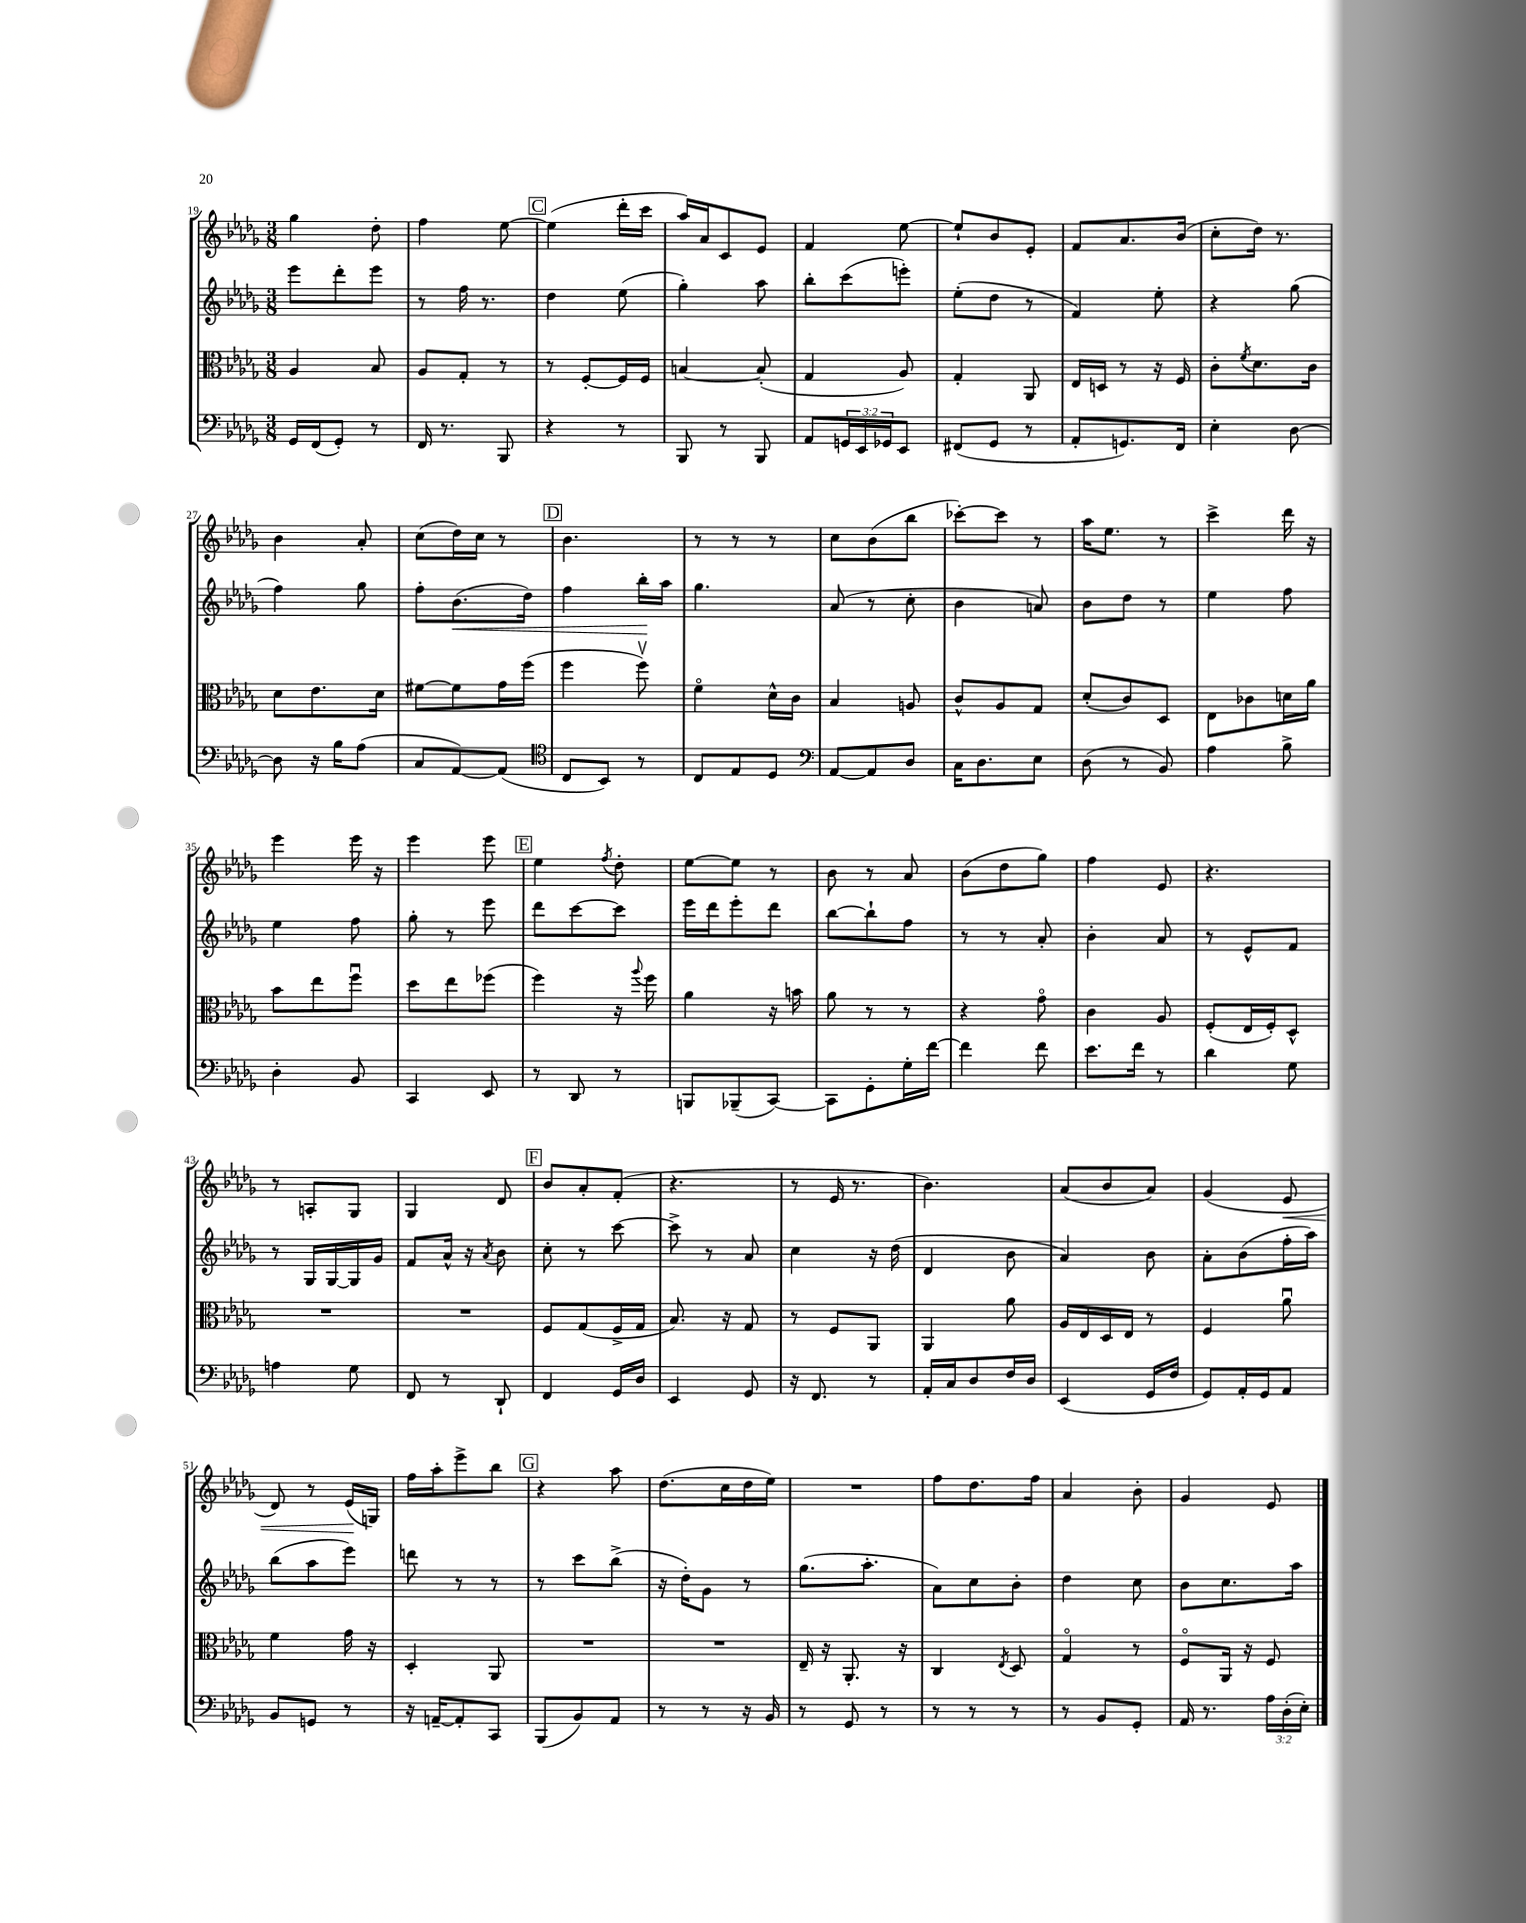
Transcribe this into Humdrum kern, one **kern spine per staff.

**kern	**kern	**kern	**kern
*staff4	*staff3	*staff2	*staff1
*clefF4	*clefC3	*clefG2	*clefG2
*k[b-e-a-d-g-]	*k[b-e-a-d-g-]	*k[b-e-a-d-g-]	*k[b-e-a-d-g-]
*M3/8	*M3/8	*M3/8	*M3/8
16GG-	4A-	8eee-	4gg-
(16FF	.	.	.
8GG-')	.	8ddd-'	.
8r	8B-	8eee-	8dd-'
=	=	=	=
16FF	8A-	8r	4ff
8.r	.	.	.
.	8G-'	16ff	.
.	.	8.r	.
8BBB-	8r	.	[8ee-
=	=	=	=
4r	8r	4dd-	(4ee-]
.	[8F'	.	.
8r	16F]	(8ee-	16ddd-'
.	16F	.	16ccc
=	=	=	=
8BBB-	[4B	4gg-')	16aa-)
.	.	.	16a-
8r	.	.	8c
8BBB-	(8B']	8aa-	8e-
=	=	=	=
8AA-	4G-	8bb-'	4f
24GG	.	(8ccc	.
24EE-	.	.	.
24GG-	.	.	.
8EE-	8A-)	8eee')	[8ee-
=	=	=	=
(8FF#	4G-'	(8ee-'	8ee-`]
8GG-	.	8dd-	8b-
8r	8AA-	8r	8e-'
=	=	=	=
8AA-'	16E-	4f)	8f
.	16D	.	.
8.GG)	8r	.	8.a-
.	16r	8ee-'	.
16FF	16F	.	(16b-
=	=	=	=
4E-'	8c'	4r	8cc'
.	8qf	.	.
.	8.d-	.	16dd-)
.	.	.	8.r
[8D-	.	(8gg-	.
.	16c	.	.
=	=	=	=
8D-]	8d-	4ff)	4b-
16r	8.e-	.	.
16B-	.	.	.
(8A-	.	8gg-	8a-'
.	16d-	.	.
=	=	=	=
8C	[8f#	8ff'	(8cc
[8AA-)	8f#]	(8.b-	16dd-)
.	.	.	16cc
(8AA-]	16g-	.	8r
.	(16ff	16dd-)	.
=	=	=	=
*clefC4	*	*	*
8C	4ff	4ff	4.b-
8BB-)	.	.	.
8r	8ffv)	16bb-'	.
.	.	16aa-	.
=	=	=	=
8C	4fo	4.gg-	8r
8E-	.	.	8r
8D-	16d-^^	.	8r
.	16c	.	.
=	=	=	=
*clefF4	*	*	*
[8AA-	4B-	(8a-	8cc
8AA-]	.	8r	(8b-
8D-	8A	8cc'	8bb-
=	=	=	=
16C	8c^^	4b-	[8ccc-')
8.D-	.	.	.
.	8A-	.	8ccc-]
8E-	8G-	8a)	8r
=	=	=	=
(8D-	(8d-'	8b-	16aa-
.	.	.	8.ee-
8r	8c)	8dd-	.
8BB-)	8D-	8r	8r
=	=	=	=
4A-	8E-	4ee-	4ccc^
.	8c-	.	.
8B-^	16d	8ff	16ddd-
.	16a-	.	16r
=	=	=	=
4D-'	8b-	4ee-	4eee-
.	8ee-	.	.
8BB-	8ffu	8ff	16eee-
.	.	.	16r
=	=	=	=
4CC	8dd-	8gg-'	4eee-
.	8ee-	8r	.
8EE-	(8ff-	8eee-	8eee-
=	=	=	=
8r	4ff)	8ddd-	4ee-
8DD-	.	[8ccc	.
.	.	.	8qff
8r	16r	8ccc]	8dd-'
.	8qqaa-	.	.
.	16ff	.	.
=	=	=	=
8BBB	4a-	16eee-	[8ee-
.	.	16ddd-	.
(8BBB-~	.	8eee-'	8ee-]
[8CC)	16r	8ddd-	8r
.	16b	.	.
=	=	=	=
8CC]	8a-	[8bb-	8b-
8GG-'	8r	8bb-`]	8r
16G-'	8r	8ff	8a-
[16f	.	.	.
=	=	=	=
4f]	4r	8r	(8b-
.	.	8r	8dd-
8f	8g-o	8a-'	8gg-)
=	=	=	=
8.e-	4c	4b-'	4ff
16f	.	.	.
8r	8A-	8a-	8e-
=	=	=	=
4d-	(8F'	8r	4.r
.	16E-	8e-^^	.
.	16F')	.	.
8G-	8D-^^	8f	.
=	=	=	=
4A	4.r	8r	8r
.	.	16G-	8A'
.	.	[16G-	.
8G-	.	16G-]	8G-
.	.	16g-	.
=	=	=	=
8FF	4.r	8f	4G-
8r	.	16a-^^	.
.	.	16r	.
.	.	8qa-	.
8DD-`	.	8b-	8d-
=	=	=	=
4FF	8F	8cc'	8b-
.	(8G-	8r	8a-'
16GG-	16F^	[8ccc	(8f'
16D-	16G-	.	.
=	=	=	=
4EE-	8.B-)	8ccc^]	4.r
.	.	8r	.
.	16r	.	.
8GG-	8G-	8a-	.
=	=	=	=
16r	8r	4cc	8r
8.FF	.	.	.
.	8F	.	16e-
.	.	.	8.r
8r	8AA-	16r	.
.	.	(16dd-	.
=	=	=	=
16AA-'	4AA-	4d-	4.b-)
16C	.	.	.
8D-	.	.	.
16F	8a-	8b-	.
16D-	.	.	.
=	=	=	=
(4EE-	16A-	4a-)	(8a-
.	16E-	.	.
.	16D-	.	8b-
.	16E-	.	.
16GG-	8r	8b-	8a-)
16F	.	.	.
=	=	=	=
8GG-)	4F	8a-'	(4g-
16AA-'	.	(8b-	.
16GG-	.	.	.
8AA-	8a-u	16ff'	8e-
.	.	16aa-)	.
=	=	=	=
8BB-	4f	(8bb-	8d-)
8GG	.	8aa-	8r
8r	16g-	8eee-)	(16e-
.	16r	.	16G)
=	=	=	=
16r	4D-'	8ddd	16ff
[16AA~	.	.	16aa-'
8AA']	.	8r	8eee-^
8CC	8AA-	8r	8bb-
=	=	=	=
(8BBB-	4.r	8r	4r
8BB-)	.	8ccc	.
8AA-	.	(8bb-^	8aa-
=	=	=	=
8r	4.r	16r	(8.dd-
.	.	16dd-')	.
8r	.	8g-	.
.	.	.	16cc
16r	.	8r	16dd-
16BB-	.	.	16ee-)
=	=	=	=
8r	16E-~	(8.gg-	4.r
.	16r	.	.
8GG-	8.AA-'	.	.
.	.	8.aa-'	.
8r	.	.	.
.	16r	.	.
=	=	=	=
8r	4C	8a-)	8ff
8r	.	8cc	8.dd-
.	8qE-	.	.
8r	8D-	8b-'	.
.	.	.	16ff
=	=	=	=
8r	4G-o	4dd-	4a-
8BB-	.	.	.
8GG-'	8r	8cc	8b-'
=	=	=	=
16AA-	8Fo	8b-	4g-
8.r	.	.	.
.	16AA-	8.cc	.
.	16r	.	.
24A-	8F	.	8e-
(24D-'	.	.	.
.	.	16aa-	.
24E-')	.	.	.
==	==	==	==
*-	*-	*-	*-
